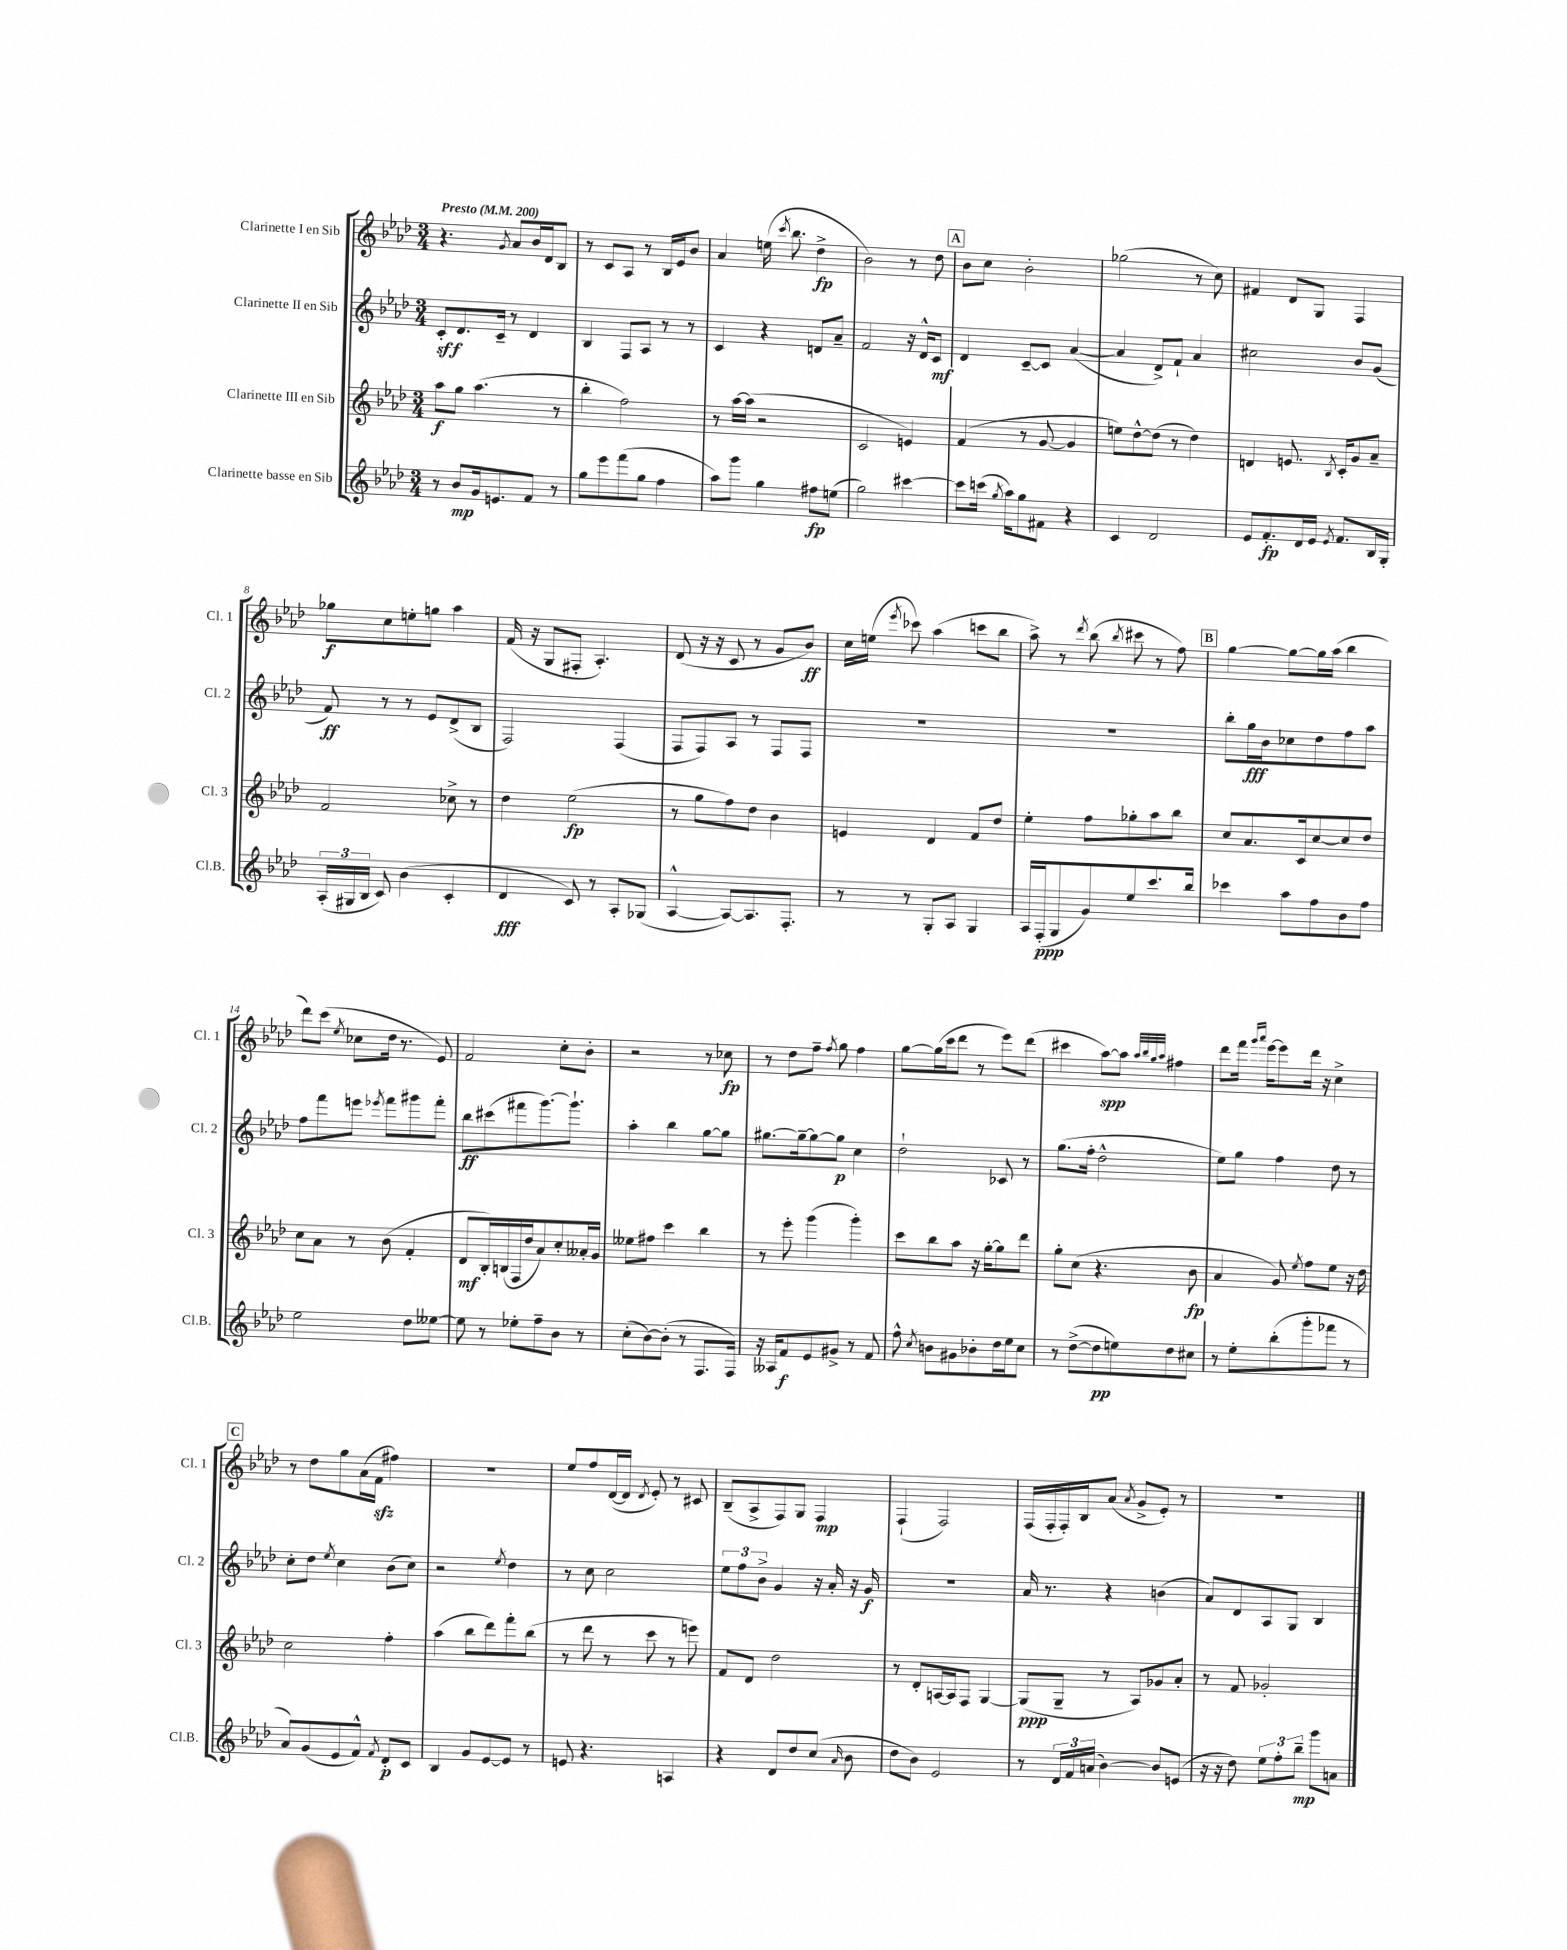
<<
\new StaffGroup <<
\new Staff = "s0" \with { instrumentName = "Clarinette I en Sib" shortInstrumentName = "Cl. 1" } {
    \clef treble \key aes \major \numericTimeSignature \time 3/4 \tempo "Presto" 4 = 200
    \autoBeamOff r4. \acciaccatura { g'8 } aes'8[ bes'16 des'16 bes8] |
    r8 c'8[ aes8] r8 bes16[ ees'16 bes'8] |
    aes'4 e''16( \acciaccatura { c'''8 } bes''8. des''4->\fp |
    bes'2) r8 des''8 |
    \mark \markup { \box "A" } bes'8[ c''8] bes'2-. |
    ges''2( r8 c''8) |
    fis'4 des'8[ g8] f4 |
    ges''8[\f c''8 e''8-. g''8] aes''4 |
    f'16( r16 g8[ fis8]-. aes4.-.) |
    des'8( r16 r16 c'8 r8 g'8[ bes'8]\ff) |
    c''16[ e''16]( \acciaccatura { ees'''8 } ces'''8) aes''4( c'''8[ bes''8] |
    aes''8->) r8 \acciaccatura { des'''8 } bes''8( \acciaccatura { bes''8 } cis'''8 r8 f''8) |
    \mark \markup { \box "B" } g''4~ g''8[~ g''16 aes''16]( bes''4 |
    des'''8[) c'''8]( \acciaccatura { ees''8 } ces''8[ des''16] r8. ees'8) |
    f'2 c''8[-. bes'8]-. |
    r2 r8 ces''8\fp |
    r8 des''8[ f''8]-- \acciaccatura { f''8 } g''8 f''4 |
    g''8[~ g''16( c'''16 des'''8] r8 ees'''8[) des'''8]( |
    cis'''4 aes''8[~\spp) aes''8] \grace { aes''32[ bes''32 g''32 aes''32] } fis''4 |
    des'''8[ f'''16] \grace { g'''16[ aes'''16] } ees'''16[~ ees'''8 des'''16] r16 c''4-> |
    \mark \markup { \box "C" } r8 des''8[ g''8 aes'16( f'16]\sfz fis''4) |
    R2. |
    ees''8[ f''8 des'16~( des'16] \acciaccatura { des'8 } ees'8-.) r8 cis'8 |
    bes8[--( aes8-> f8) g8] f4\mp |
    f4-!( f2) |
    f16[( f16-. f16-.) bes16 aes'8]( \acciaccatura { aes'8 } g'8[-> ees'8]-.) r8 |
    R2. \bar "|." |
}
\new Staff = "s1" \with { instrumentName = "Clarinette II en Sib" shortInstrumentName = "Cl. 2" } {
    \clef treble \key aes \major \numericTimeSignature \time 3/4
    \autoBeamOff c'8[-.\sff des'8. c'16]-- r8 des'4 |
    bes4 f8[ aes8] r8 r8 |
    c'4 r4 d'8[ aes'8]-- |
    f'2 r16 des'16[-^ c'8]\mf |
    \mark \markup { \box "A" } des'4 c'8[~-- c'8] aes'4~( |
    aes'4 des'8[->) f'8]-! aes'4 |
    cis''2 bes'8[ g'8]( |
    f'8\ff) r8 r8 ees'8[ des'8->( bes8] |
    f2) f4( |
    f8[ f8) aes8] r8 f8[ f8] |
    R2. |
    R2. |
    \mark \markup { \box "B" } bes''8[-. g''16\fff bes'16 ces''8 des''8 f''8 aes''8] |
    f''8[ f'''8 e'''8] \acciaccatura { ees'''8 } f'''8[ gis'''8 f'''8]-. |
    bes''8[\ff cis'''8( fis'''8 g'''8.~) g'''8.]-! |
    aes''4-. bes''4 g''8[~ g''8] |
    gis''8.[~ gis''16~-- gis''8~ gis''8]\p c''4 |
    des''2-! ces'8 r8 |
    g''8.[( f''16]-. des''2-^ |
    ees''8[) g''8] f''4 des''8 r8 |
    \mark \markup { \box "C" } c''8[-. des''8] \acciaccatura { ees''8 } c''4 bes'8[( c''8]) |
    r2 \acciaccatura { ees''8 } des''4 |
    r8 c''8 c''2 |
    \tuplet 3/2 { ees''8[ f''8 bes'8]-> } g'4 r16 aes'16-. r16 g'16\f |
    R2. |
    aes'16 r8. r4 b'4( |
    aes'8[) des'8 aes8 g8] bes4 \bar "|." |
}
\new Staff = "s2" \with { instrumentName = "Clarinette III en Sib" shortInstrumentName = "Cl. 3" } {
    \clef treble \key aes \major \numericTimeSignature \time 3/4
    \autoBeamOff aes''8[\f g''8] aes''4.( r8 |
    bes''4-. f''2) |
    r8 aes''16[~ aes''16]( r2 |
    c'2 e'4) |
    \mark \markup { \box "A" } f'4( r8 g'8~ g'4 |
    e''8[) des''8~-^ des''8]( r8 des''4) |
    d'4 e'8. \acciaccatura { bes8 } c'16[-. g'8 aes'8]-- |
    f'2 ces''8-> r8 |
    des''4 ees''2\fp( |
    r8 g''8[ f''8) des''8] bes'4 |
    e'4 des'4 f'8[ des''8] |
    ees''4-. f''8[ ges''8-. aes''8 bes''8] |
    \mark \markup { \box "B" } c''8[ aes'8. c'16 c''8~ c''8 des''8] |
    c''8[ aes'8] r8 bes'8( f'4-. |
    des'8[\mf bes16-.) b16( f16 des''16 aes'8) c''8-. aeses'16-. g'16] |
    eeses''8[ fis''8] c'''4 bes''4 |
    r8 ees'''8-. g'''4( g'''4-.) |
    c'''8[ bes''8 aes''8] r16 g''16[~-. g''8 des'''8] |
    g''8[-. c''8]( r4. bes'8\fp |
    aes'4 g'8) \acciaccatura { ees''8 } f''8[ ees''8] r16 des''16 |
    \mark \markup { \box "C" } c''2 f''4-. |
    aes''4( bes''8[ des'''8) f'''8-. bes''8]( |
    r8 des'''8 r8 c'''8 r8 e'''8) |
    f'8[ des'8] des''2 |
    r8 des'8[-. a16~ a16 f8] g4~ |
    g8[\ppp( g8]-- r8 aes8[) ges'8 aes'8]-. |
    r8 f'8 ges'2-. \bar "|." |
}
\new Staff = "s3" \with { instrumentName = "Clarinette basse en Sib" shortInstrumentName = "Cl.B." } {
    \clef treble \key aes \major \numericTimeSignature \time 3/4
    \autoBeamOff r8 bes'8[\mp g'16 e'8. f'8] r8 |
    g''8[ ees'''8 f'''8( g''8] f''4 |
    aes''8[) g'''8] g''4 fis''8[\fp e''8]( |
    g''2) cis'''4~ |
    \mark \markup { \box "A" } cis'''8[ c'''16]( \acciaccatura { g''8 } aes''16[) g''8 fis'8] r4 |
    c'4 des'2 |
    ees'8[ f'8.-.\fp des'16 ees'16] \acciaccatura { ees'8 } f'8.[ bes16 g16]-. |
    \tuplet 3/2 { aes16[-.( gis16 bes16] } c'8) bes'4( c'4-. |
    des'4\fff c'8) r8 aes8[-. ges8]( |
    aes4~-^ aes8[~) aes8. f8.]-. |
    r8 r8 g8[-. aes8] g4 |
    aes16[ f16-.\ppp( g8 g'8) ees''8 c'''8. bes''16] |
    \mark \markup { \box "B" } ces'''4 aes''8[ f''8 bes'8 f''8] |
    ees''2 des''8[ eeses''8]~ |
    eeses''8 r8 ees''8[-. f''8-- bes'8] r8 |
    c''8[-.( bes'8~) bes'8]-.( r8 f8.[ f16]) |
    r16 aeses16[ f'8\f ees'8 gis'8]-> r8 f'8 |
    f''8-^ \acciaccatura { c''8 } b'8[ gis'8 bes'8-. des''16 ees''16 c''8] |
    r8 des''8[~->( des''8\pp e''8) des''8 cis''8] |
    r8 ees''8[-. bes''8-.( g'''8-. fes'''8] r8 |
    \mark \markup { \box "C" } aes'8[) g'8( ees'8 f'8]-^) \acciaccatura { f'8 } des'8[-.\p c'8] |
    bes4 g'8[ ees'8~ ees'8] r8 |
    e'8 r4. a4 |
    r4 des'8[ des''8 c''8]( \grace { aes'16 } bes'8 |
    des''8[ bes'8]) ees'2 |
    r8 \tuplet 3/2 { des'16[ f'16 a'16]( } bes'4~) bes'8[ e'8]( |
    r16 r16 des''8) \tuplet 3/2 { ees''8[ f''8-. bes''8]--\mp } g'''8[ a'8] \bar "|." |
}
>>
>>
